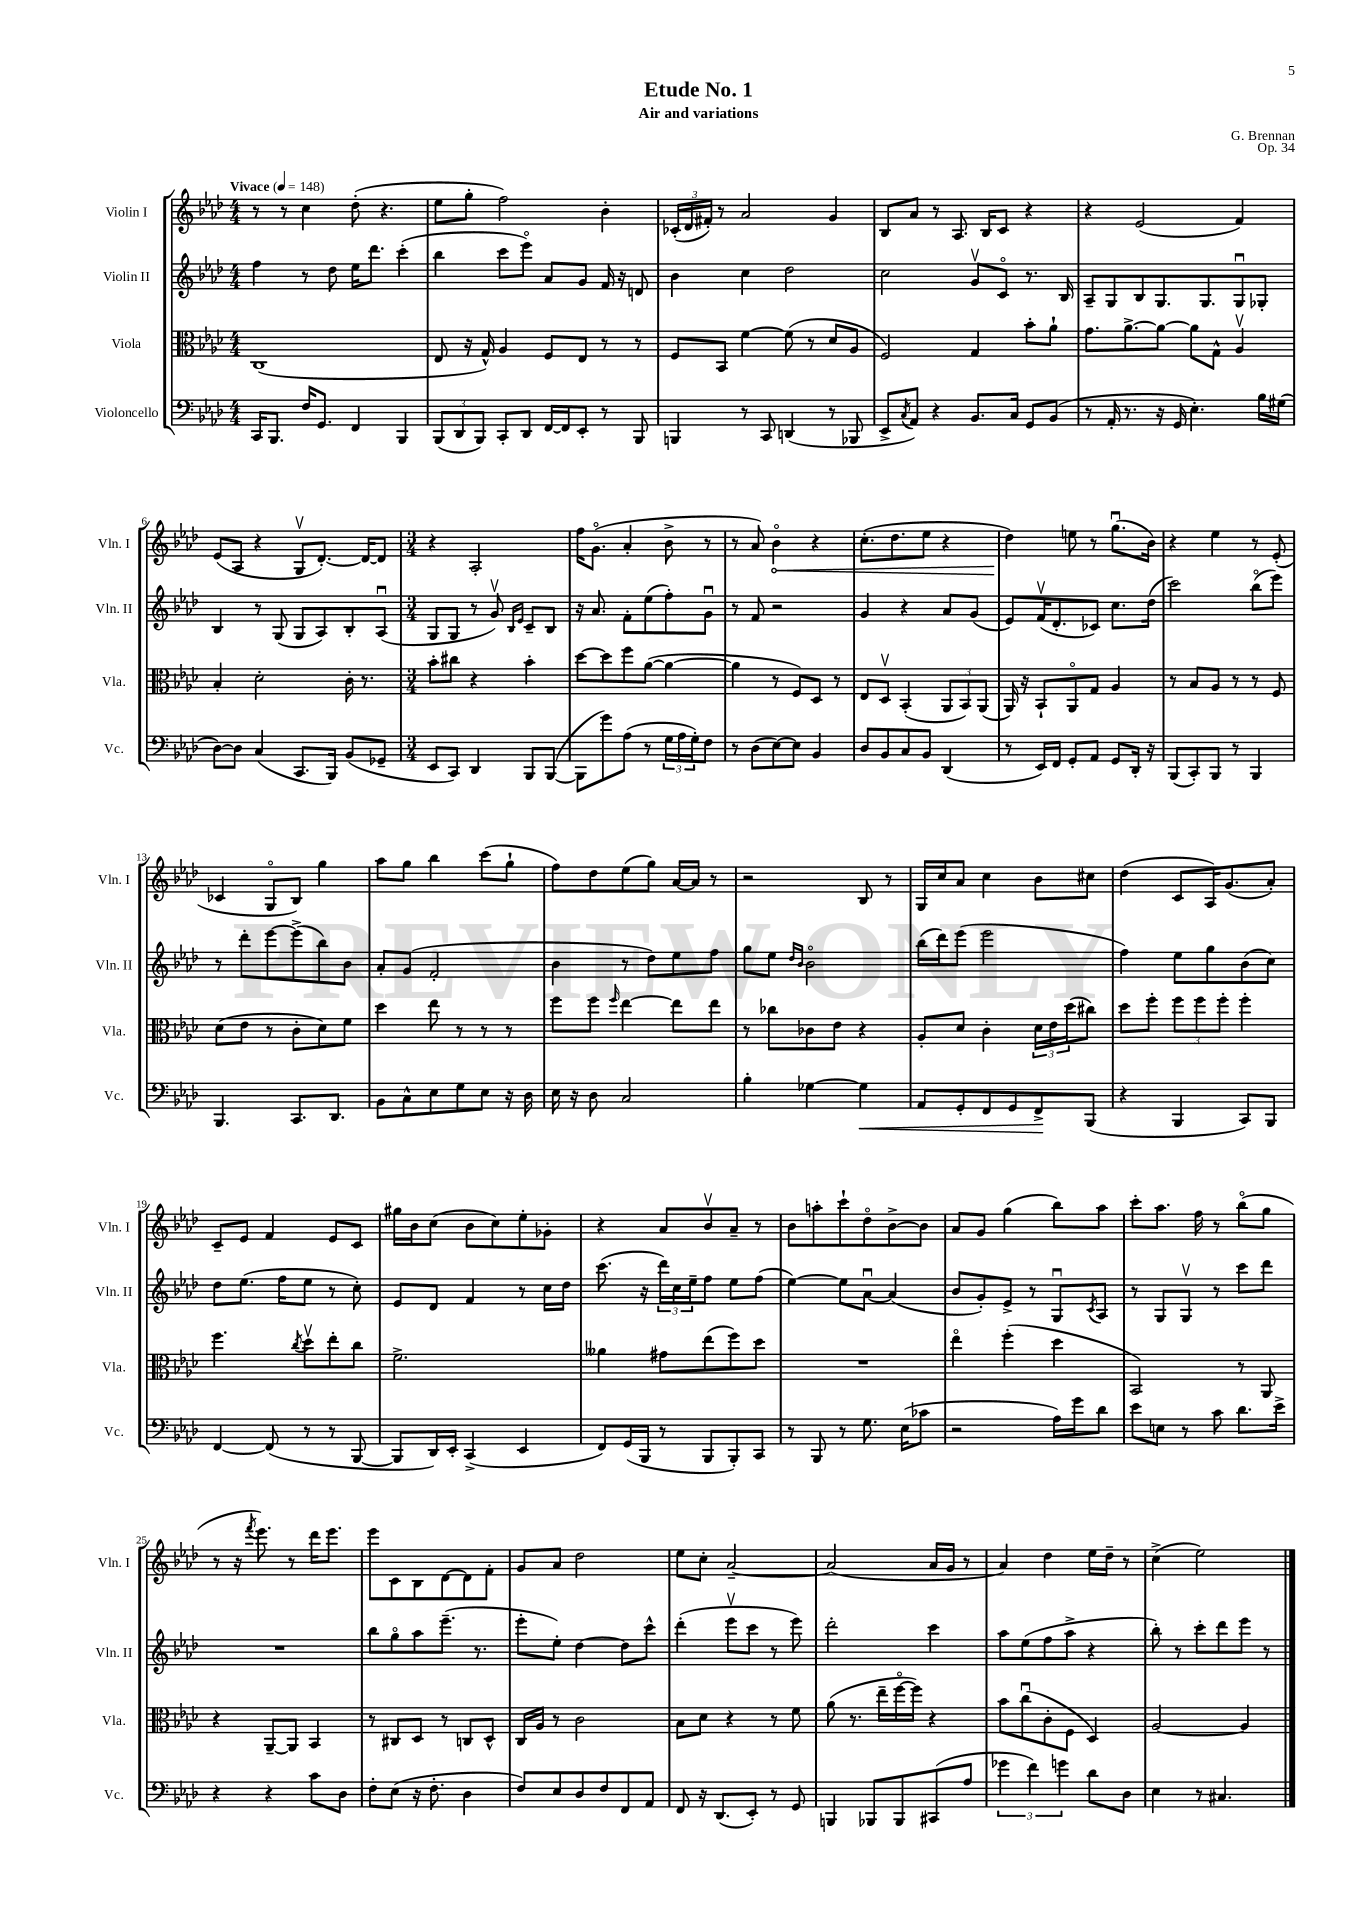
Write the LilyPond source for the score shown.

\header { title = "Etude No. 1" composer = "G. Brennan" subtitle = "Air and variations" opus = "Op. 34" }
<<
\new StaffGroup <<
\new Staff = "s0" \with { instrumentName = "Violin I" shortInstrumentName = "Vln. I" } {
    \clef treble \key aes \major \numericTimeSignature \time 4/4 \tempo "Vivace" 4 = 148
    r8 r8 c''4 des''8-.( r4. |
    ees''8 g''8-. f''2) bes'4-. |
    \tuplet 3/2 { ces'16-.( des'16 fis'16-.) } r8 aes'2 g'4 |
    bes8 aes'8 r8 aes8. bes16 c'8 r4 |
    r4 ees'2( f'4) |
    ees'8( aes8 r4 g8\upbow des'8.~-.) des'16~ des'8 |
    \numericTimeSignature \time 3/4 r4 aes2-. |
    f''16 g'8.\flageolet( aes'4-. bes'8-> r8 |
    r8 aes'8) \once \override Hairpin.circled-tip = ##t bes'4\flageolet\< r4 |
    c''8.-.( des''8. ees''8 r4 |
    des''4\!) e''8 r8 g''8.\downbow( bes'16) |
    r4 ees''4 r8 ees'8-.( |
    ces'4 g8\flageolet bes8) g''4 |
    aes''8 g''8 bes''4 c'''8( g''8-! |
    f''8) des''8 ees''8( g''8) aes'16~ aes'16 r8 |
    r2 bes8 r8 |
    g16 c''16 aes'8 c''4 bes'8 cis''8 |
    des''4( c'8 aes16) g'8.( aes'8-.) |
    c'8-- ees'8 f'4 ees'8 c'8 |
    gis''16 bes'16 c''8( bes'8 c''8) ees''8-. ges'8-. |
    r4 aes'8 bes'8\upbow aes'8-- r8 |
    bes'8 a''8-. c'''8-! des''8\flageolet bes'8~-> bes'8 |
    aes'8 g'8 g''4( bes''8) aes''8 |
    c'''8-. aes''8. f''16 r8 bes''8\flageolet( g''8 |
    r8 r16 \acciaccatura { f'''8 } ees'''8.) r8 des'''16 ees'''8. |
    ees'''8 c'8 bes8 des'8~ des'8 f'8-. |
    g'8 aes'8 des''2 |
    ees''8 c''8-. aes'2~-- |
    aes'2( aes'16 g'16 r8 |
    aes'4) des''4 ees''16 des''16-- r8 |
    c''4->( ees''2) \bar "|." |
}
\new Staff = "s1" \with { instrumentName = "Violin II" shortInstrumentName = "Vln. II" } {
    \clef treble \key aes \major \numericTimeSignature \time 4/4
    f''4 r8 des''8 ees''16 des'''8. c'''4-.( |
    bes''4 c'''8 ees'''8\flageolet) aes'8 g'8 f'16 r16 d'8 |
    bes'4 c''4 des''2 |
    c''2 g'8\upbow c'8\flageolet r8. bes16 |
    aes8-- g8 bes8 g8. g8. g8\downbow ges8-. |
    bes4 r8 g8( g8 aes8) bes8-. aes8\downbow( |
    \numericTimeSignature \time 3/4 g8 g8 r8 g'8\upbow) \grace { bes16 ees'16 } c'8-- bes8 |
    r16 aes'8. f'8-. ees''8( f''8-.) g'8\downbow |
    r8 f'8 r2 |
    g'4 r4 aes'8 g'8( |
    ees'8) f'16\upbow( des'8.-. ces'8) c''8. des''16( |
    c'''2) bes''8\flageolet( ees'''8) |
    r8 des'''8-. ees'''8~ ees'''8->( bes''8) bes'8 |
    aes'8-. g'8( f'2-. |
    bes'4 r8 des''8) ees''8 f''8 |
    g''8 ees''8 \grace { des''16 bes'16 } bes'2\flageolet |
    bes''16( des'''16) ees'''8( ees'''2 |
    f''4) ees''8 g''8 bes'8( c''8) |
    des''8 ees''8.( f''16 ees''8 r8 c''8-.) |
    ees'8 des'8 f'4 r8 c''16 des''16 |
    c'''8.( r16 \tuplet 3/2 { des'''16) c''16 ees''16-- } f''8 ees''8 f''8( |
    ees''4~) ees''8 aes'8~\downbow aes'4( |
    bes'8 g'8-.) ees'8-> r8 g8\downbow \acciaccatura { c'8 } aes8 |
    r8 g8 g8\upbow r8 c'''8 des'''8 |
    R2. |
    bes''8 g''8\flageolet aes''8 ees'''8.--( r8. |
    ees'''8-. ees''8-.) des''4~ des''8 c'''8-^ |
    des'''4-.( ees'''8\upbow c'''8 r8 ees'''8) |
    des'''2-. c'''4 |
    aes''8 ees''8( f''8 aes''8-> r4 |
    bes''8-.) r8 c'''8-. des'''8 ees'''8 r8 \bar "|." |
}
\new Staff = "s2" \with { instrumentName = "Viola" shortInstrumentName = "Vla." } {
    \clef alto \key aes \major \numericTimeSignature \time 4/4
    c1( |
    ees8 r16 g16-^) aes4 f8 ees8 r8 r8 |
    f8 bes,8 f'4~ f'8( r8 des'8 aes8 |
    f2) g4 bes'8-. aes'8-! |
    g'8. aes'8.~-> aes'8~ aes'8 g8-^ aes4\upbow |
    bes4-. des'2-. c'16-. r8. |
    \numericTimeSignature \time 3/4 bes'8-. cis''8 r4 bes'4-. |
    des''8~ des''8 f''8 aes'8~( aes'4~ |
    aes'4 r8 f8) des8 r8 |
    ees8 des8\upbow bes,4-.( \tuplet 3/2 { aes,8 bes,8) aes,8( } |
    aes,16) r16 bes,8-! aes,8\flageolet g8 aes4 |
    r8 bes8 aes8 r8 r8 f8 |
    des'8( ees'8 r8 c'8-. des'8) f'8 |
    des''4 ees''8 r8 r8 r8 |
    f''8 f''8 \grace { f''16 } ees''4~ ees''8 ees''8 |
    r8 ces''8 ces'8 ees'8 r4 |
    aes8-. des'8 c'4-. \tuplet 3/2 { des'16 ees'16 des''16( } cis''8) |
    des''8 f''8-. \tuplet 3/2 { f''8 f''8 f''8-. } f''4-. |
    f''4. \acciaccatura { c''8 } des''8\upbow ees''8-. c''8 |
    f'2.-> |
    aeses'4 gis'8 ees''8( f''8) des''8 |
    R2. |
    ees''4\flageolet f''4-.( des''4 |
    bes,2) r8 aes,8 |
    r4 aes,8~-- aes,8 bes,4 |
    r8 cis8 des8 r8 c8 des8-^ |
    c16 aes16 r8 c'2 |
    bes8 des'8 r4 r8 f'8 |
    aes'8( r8. ees''16-- f''16~\flageolet f''16) r4 |
    bes'8 c''8\downbow( c'8-. f8 des4) |
    aes2~ aes4 \bar "|." |
}
\new Staff = "s3" \with { instrumentName = "Violoncello" shortInstrumentName = "Vc." } {
    \clef bass \key aes \major \numericTimeSignature \time 4/4
    c,16 bes,,8. f16 g,8. f,4 bes,,4 |
    \tuplet 3/2 { bes,,8( des,8 bes,,8) } c,8-. des,8 f,16~ f,16 ees,8-. r8 bes,,8 |
    b,,4 r8 c,8 d,4( r8 bes,,8 |
    ees,8-> \acciaccatura { c8 } aes,8) r4 bes,8. c16 g,8 bes,8( |
    r8 aes,16-. r8. r16 g,16 ees4.-.) bes16 gis16( |
    des8~) des8 c4( c,8. bes,,16) bes,8( ges,8-- |
    \numericTimeSignature \time 3/4 ees,8 c,8) des,4 bes,,8 bes,,8~( |
    bes,,8 g'8) aes8( r8 \tuplet 3/2 { g16 aes16 g16-.) } f8 |
    r8 des8( ees8~) ees8 bes,4 |
    des8 bes,8 c8 bes,8 des,4( |
    r8 ees,16) f,16 g,8-. aes,8 g,8 des,16-. r16 |
    bes,,8( c,8-.) bes,,8 r8 bes,,4 |
    bes,,4. c,8. des,8. |
    bes,8 c8-^ ees8 g8 ees8 r16 des16 |
    ees16 r16 des8 c2 |
    bes4-. ges4~ ges4\< |
    aes,8 g,8-. f,8 g,8 f,8->\! bes,,8( |
    r4 bes,,4 c,8) bes,,8 |
    f,4~ f,8( r8 r8 bes,,8~ |
    bes,,8 des,16) ees,16-. c,4->( ees,4 |
    f,8) g,16( bes,,16 r8 bes,,8 bes,,8-.) c,8 |
    r8 bes,,8 r8 g8. ees16( ces'8 |
    r2 aes16) g'16 des'8 |
    ees'8 e8 r8 c'8 des'8. ees'16-> |
    r4 r4 c'8 des8 |
    f8-. ees8( r16 f8.-. des4 |
    f8) ees8 des8 f8 f,8 aes,8 |
    f,8 r16 des,8.( ees,8-.) r8 g,8 |
    b,,4 bes,,8 bes,,8 cis,8( aes8 |
    \tuplet 3/2 { ges'4 f'4) g'4 } des'8 des8 |
    ees4 r8 cis4. \bar "|." |
}
>>
>>
